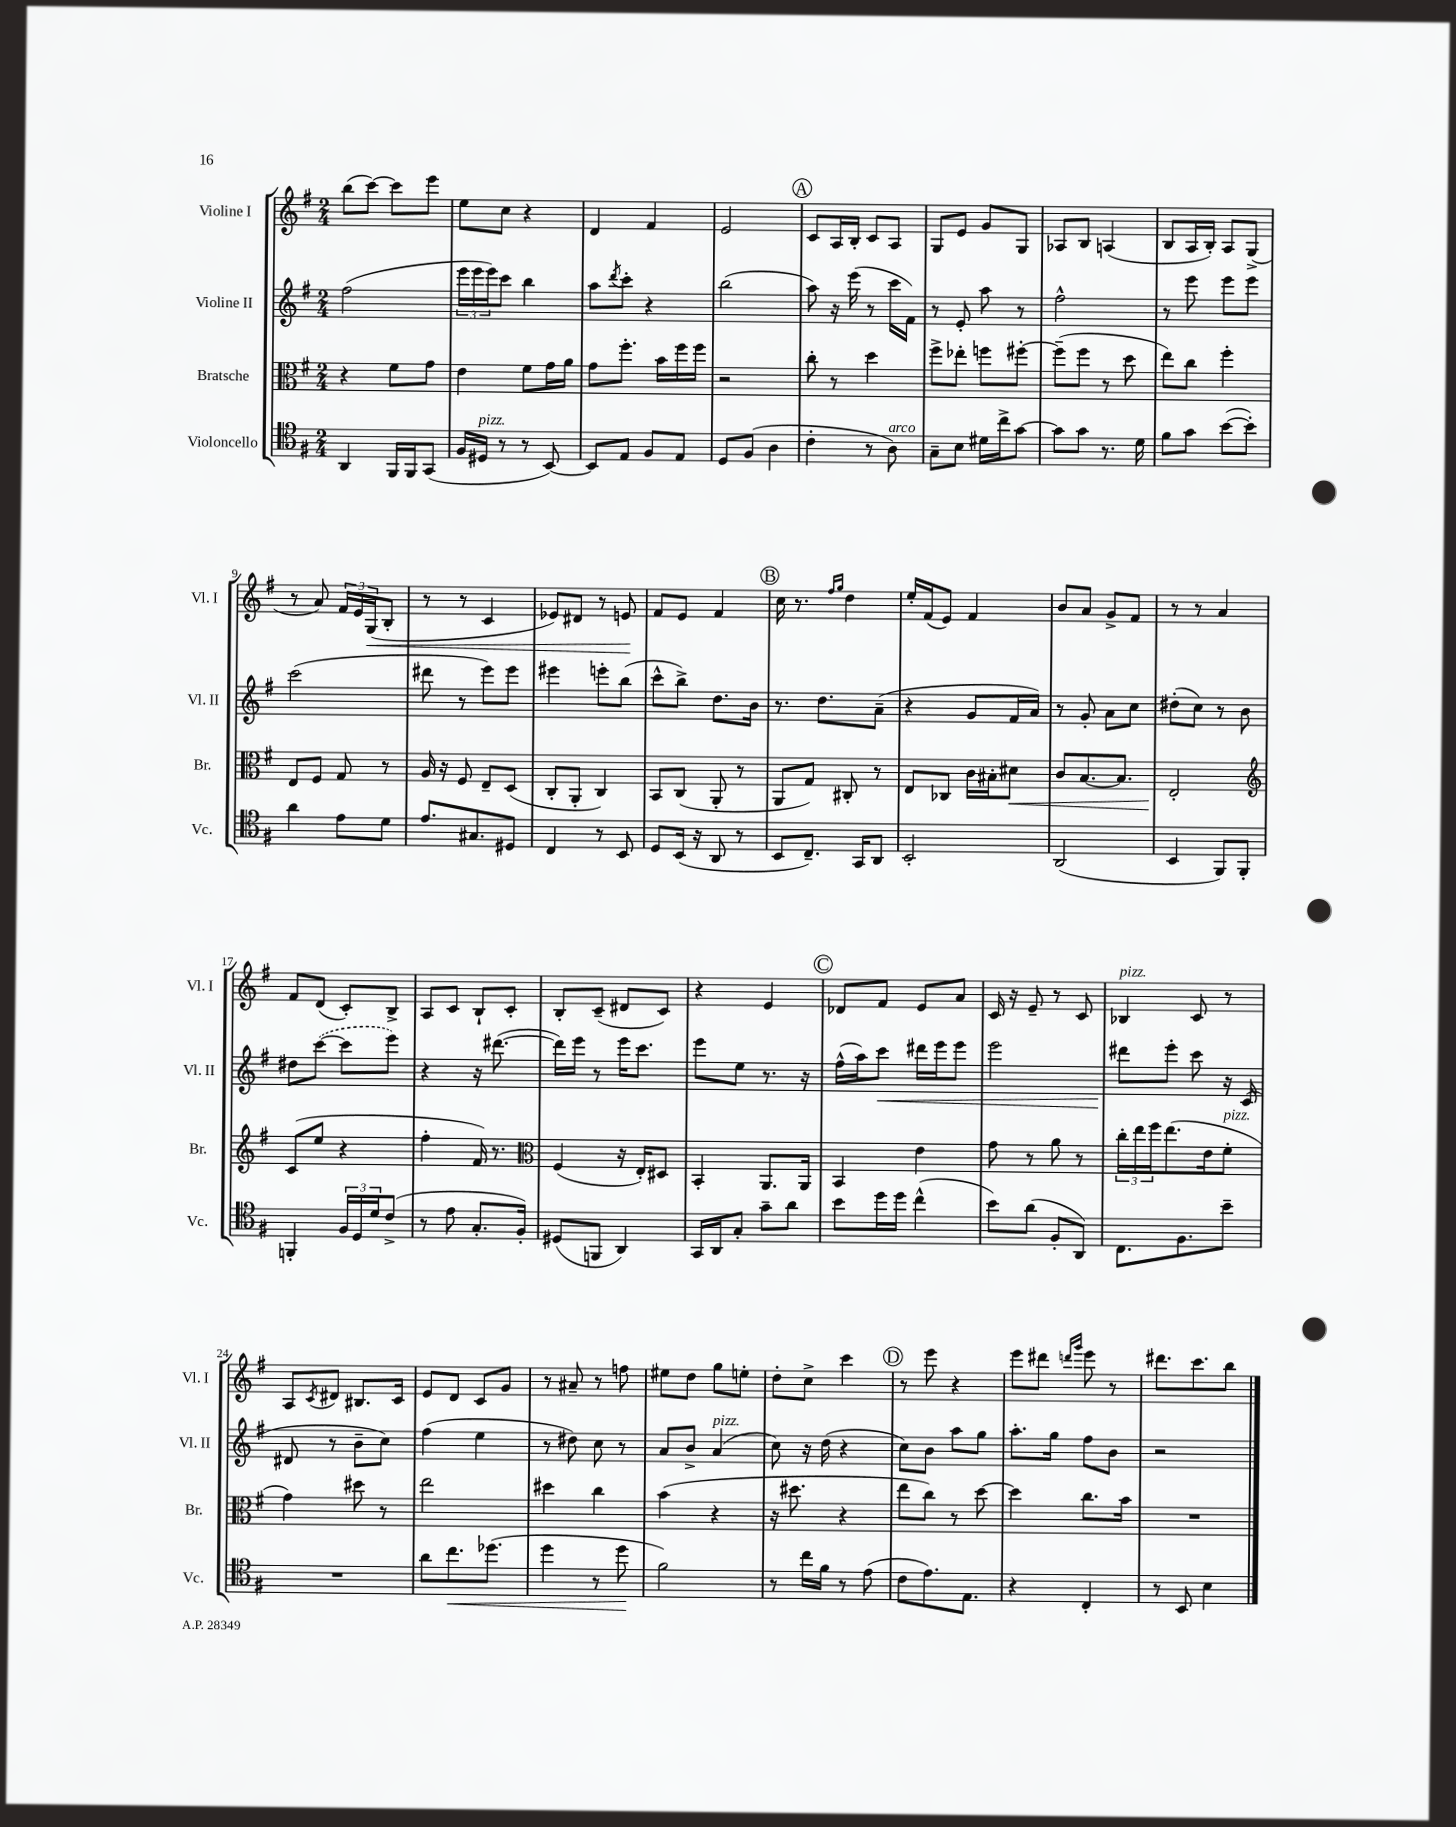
<<
\new StaffGroup <<
\new Staff = "s0" \with { instrumentName = "Violine I" shortInstrumentName = "Vl. I" } {
    \clef treble \key g \major \numericTimeSignature \time 2/4
    b''8( c'''8~) c'''8 e'''8 |
    e''8 c''8 r4 |
    d'4 fis'4 |
    e'2 |
    \mark \markup { \circle "A" } c'8 a16 b16-. c'8 a8 |
    g8 e'8 g'8 g8 |
    aes8 b8 a4( |
    b8 a16 b16-.) a8 g8->( |
    r8 a'8) \tuplet 3/2 { fis'16 e'16 g16\<( } b8-. |
    r8 r8 c'4 |
    ees'8) dis'8 r8 e'8\! |
    fis'8 e'8 fis'4 |
    \mark \markup { \circle "B" } c''16 r8. \grace { fis''16 g''16 } d''4 |
    e''16-. fis'16( e'8) fis'4 |
    b'8 a'8 g'8-> fis'8 |
    r8 r8 a'4 |
    fis'8 d'8( c'8-.) b8-> |
    a8 c'8 b8-! c'8-. |
    b8-. c'8--( dis'8 c'8) |
    r4 e'4 |
    \mark \markup { \circle "C" } des'8 fis'8 e'8 a'8 |
    c'16 r16 e'8-- r8 c'8 |
    bes4^\markup { \italic "pizz." } c'8 r8 |
    a8 \acciaccatura { c'8 } dis'8 bis8. c'16 |
    e'8 d'8 c'8 g'8 |
    r8 ais'8-- r8 f''8 |
    eis''8 d''8 g''8 e''8-. |
    d''8-. c''8-> c'''4 |
    \mark \markup { \circle "D" } r8 e'''8 r4 |
    e'''8 dis'''8 \grace { d'''16 g'''16 } e'''8 r8 |
    dis'''8. c'''8. b''8 \bar "|." |
}
\new Staff = "s1" \with { instrumentName = "Violine II" shortInstrumentName = "Vl. II" } {
    \clef treble \key g \major \numericTimeSignature \time 2/4
    fis''2( |
    \tuplet 3/2 { e'''16 e'''16 e'''16) } c'''8 b''4 |
    a''8 \acciaccatura { d'''8 } c'''8-. r4 |
    b''2( |
    \mark \markup { \circle "A" } a''8) r16 e'''16( r8 c'''16 fis'16) |
    r8 e'8-. a''8 r8 |
    fis''2-^ |
    r8 e'''8 e'''8 e'''8 |
    c'''2( |
    dis'''8 r8 e'''8) e'''8 |
    eis'''4 e'''8-. b''8( |
    c'''8-^ b''8->) d''8. b'16 |
    \mark \markup { \circle "B" } r8. d''8. a'8--( |
    r4 g'8 fis'16 a'16) |
    r8 g'8-. a'8 c''8 |
    dis''8-.( c''8) r8 b'8 |
    dis''8 \once \slurDashed c'''8~( c'''8 e'''8) |
    r4 r16 dis'''8.~( |
    dis'''16) e'''16 r8 e'''16 c'''8. |
    e'''8 e''8 r8. r16 |
    \mark \markup { \circle "C" } fis''16-^( a''16) c'''8\< dis'''16 e'''16 e'''8 |
    e'''2 |
    dis'''8\! e'''8-. c'''8 r16 c'16( |
    dis'8 r8 b'8-- c''8) |
    fis''4( e''4 |
    r8 dis''8) c''8 r8 |
    a'8 b'8-> a'4^\markup { \italic "pizz." }( |
    c''8) r16 d''16( r4 |
    \mark \markup { \circle "D" } c''8) b'8 a''8 g''8 |
    a''8.-. g''16 fis''8 b'8 |
    r2 \bar "|." |
}
\new Staff = "s2" \with { instrumentName = "Bratsche" shortInstrumentName = "Br." } {
    \clef alto \key g \major \numericTimeSignature \time 2/4
    r4 fis'8 g'8 |
    e'4 fis'8 g'16 a'16 |
    g'8 fis''8.-. b'16 fis''16 fis''16 |
    r2 |
    \mark \markup { \circle "A" } c''8-. r8 d''4 |
    fis''8-> ees''8-. f''8 fis''8~-. |
    fis''8--( fis''8 r8 d''8 |
    e''8) c''8 fis''4-. |
    e8 fis8 g8 r8 |
    a16 r16 fis8 e8-- d8( |
    c8-. a,8-. c4) |
    b,8 c8( a,8-. r8 |
    \mark \markup { \circle "B" } a,8 g8) cis8-. r8 |
    e8 ces8 c'16 bis16-. dis'8\< |
    c'8 b8.~ b8. |
    e2-.\! |
    \clef treble c'8( e''8 r4 |
    fis''4-. fis'16) r8. |
    \clef alto fis4( r16 e16-.) dis8 |
    b,4-. a,8. a,16 |
    \mark \markup { \circle "C" } b,4 e'4 |
    g'8 r8 a'8 r8 |
    \tuplet 3/2 { c''16-. e''16 fis''16 } e''8.( e'16 fis'8-.^\markup { \italic "pizz." } |
    g'4) dis''8 r8 |
    e''2 |
    dis''4 c''4 |
    b'4( r4 |
    r16 dis''8. r4 |
    \mark \markup { \circle "D" } e''8 c''8) r8 d''8~ |
    d''4 c''8. b'16 |
    R2 \bar "|." |
}
\new Staff = "s3" \with { instrumentName = "Violoncello" shortInstrumentName = "Vc." } {
    \clef tenor \key g \major \numericTimeSignature \time 2/4
    a,4 fis,16 fis,16 g,8( |
    fis16 dis16^\markup { \italic "pizz." } r8 r8 b,8~) |
    b,8 e8 fis8 e8 |
    d8 fis8( a4 |
    \mark \markup { \circle "A" } c'4-. r8 a8^\markup { \italic "arco" }) |
    g8-- b8 dis'16 c''16-> g'8~ |
    g'8 g'8 r8. d'16 |
    fis'8 g'8 b'8~( b'8-.) |
    a'4 e'8 d'8 |
    e'8. gis8. dis8 |
    c4 r8 b,8 |
    d8 b,16( r16 a,8 r8 |
    \mark \markup { \circle "B" } b,8 c8.--) g,16 a,8 |
    b,2-. |
    a,2( |
    b,4 fis,8) fis,8-. |
    f,4-. \tuplet 3/2 { fis16 d16 d'16 } c'8->( |
    r8 e'8 g8.-. fis16-.) |
    dis8( f,8 a,4) |
    g,16 a,16 g8-. g'8-- a'8 |
    \mark \markup { \circle "C" } b'8 d''16 d''16 c''4-^( |
    b'8) a'8( fis8-. a,8) |
    c8. fis8. b'8-- |
    R2 |
    a'8 c''8.\< des''8.( |
    d''4 r8 d''8\! |
    fis'2) |
    r8 c''16 fis'16 r8 e'8( |
    \mark \markup { \circle "D" } c'8 e'8.) e8. |
    r4 c4-. |
    r8 b,8 b4 \bar "|." |
}
>>
>>
